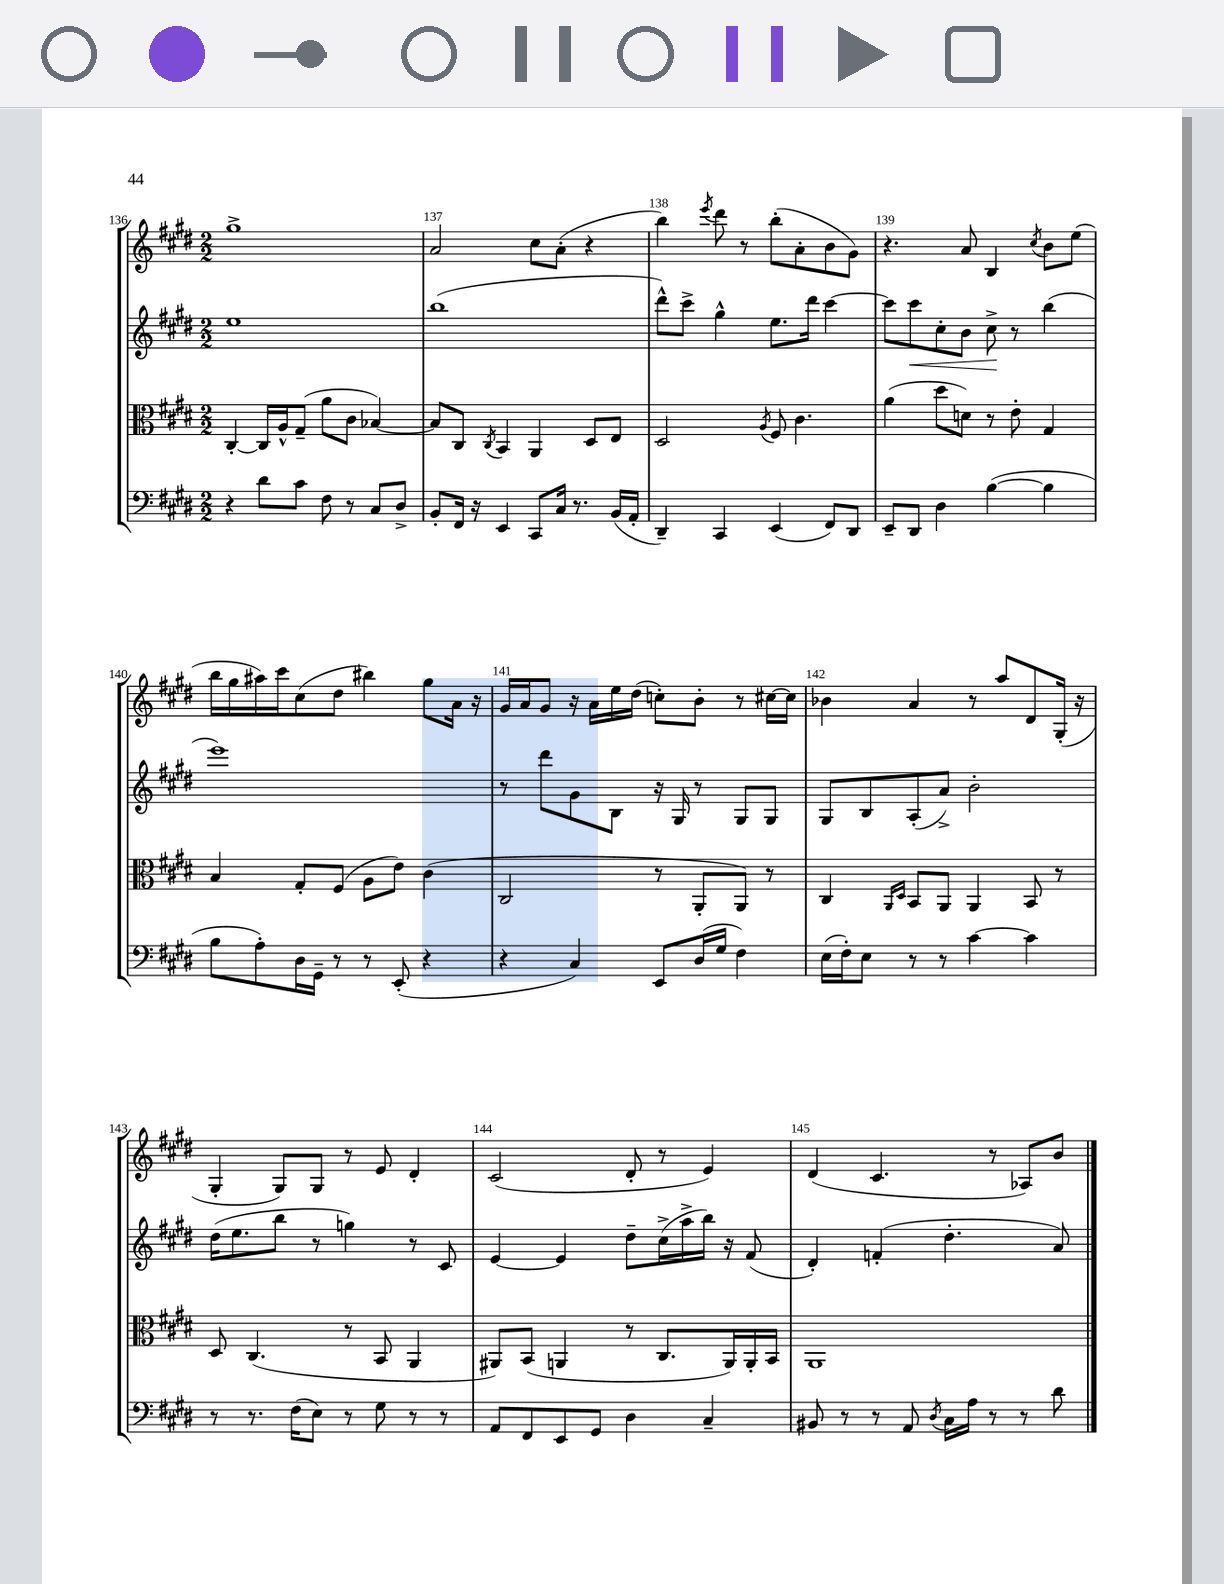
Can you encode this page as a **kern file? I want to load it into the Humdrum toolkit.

**kern	**kern	**kern	**dynam	**kern
*part4	*part3	*part2	*part2	*part1
*staff4	*staff3	*staff2	*staff2	*staff1
*clefF4	*clefC3	*clefG2	*	*clefG2
*k[f#c#g#d#]	*k[f#c#g#d#]	*k[f#c#g#d#]	*	*k[f#c#g#d#]
*M2/2	*M2/2	*M2/2	*	*M2/2
=136	=136	=136	=136	=136
4r	[4C#'/	1ee	.	1gg#^
8d#\L	16C#/LL]	.	.	.
.	16A^^/J	.	.	.
8c#\J	(8G#~/J	.	.	.
8F#\	8a\L	.	.	.
8r	8c#\J	.	.	.
8C#/L	[4B-X/)	.	.	.
8D#^/J	.	.	.	.
=137	=137	=137	=137	=137
8BB'/L	8B-/L]	(1bb	.	2a/
16FF#/Jk	8C#/J	.	.	.
16r	.	.	.	.
.	8qC#/	.	.	.
4EE/	4BB/	.	.	.
8CC#/L	4AA/	.	.	8cc#\L
16C#/Jk	.	.	.	(8a'\J
8.r	.	.	.	.
.	8D#/L	.	.	4r
(16BB/LL	8E/J	.	.	.
16AA'/JJ	.	.	.	.
=138	=138	=138	=138	=138
4DD#~/)	2D#/	8ddd#^^\L)	.	4bb\)
.	.	8ccc#^\J	.	.
.	.	.	.	8qeee/
4CC#/	.	4gg#^^\	.	8ddd#\
.	.	.	.	8r
.	8qA/	.	.	.
(4EE/	8F#/	8.ee\L	.	(8bb'\L
.	4.c#\	.	.	8a'\
.	.	16ddd#\Jk	.	.
8FF#/L)	.	[4ccc#\	.	8b\
8DD#/J	.	.	.	8g#\J)
=139	=139	=139	=139	=139
8EE~/L	(4a\	8ccc#\L]	.	4.r
!	!	!	!LO:HP:b	!
8DD#/J	.	8ccc#\	<	.
4D#\	8dd#\L	8cc#'\	.	.
.	8dn\J)	8b\J	.	8a/
([4B\	8r	8cc#^\	.	4B/
.	8e'\	8r	[	.
.	.	.	.	8qcc#/
4B\]	4G#/	(4bb\	.	8b\L
.	.	.	.	(8ee\J
!!LO:LB:g=z
=140	=140	=140	=140	=140
8B\L	4B/	1eee)	.	16bb\LL
.	.	.	.	16gg#\
8A'\)	.	.	.	16aa#X\)
.	.	.	.	16ccc#\J
16D#\L	8G#'/L	.	.	(8cc#\
16GG#~\JJ	.	.	.	.
8r	(8F#/J	.	.	8dd#\J
8r	8A\L	.	.	4bb#X\)
(8EE'/	8e\J)	.	.	.
4r	(4c#\	.	.	8gg#\L
.	.	.	.	16a\Jk
.	.	.	.	16r
=141	=141	=141	=141	=141
4r	2C#/	8r	.	16g#/LL
.	.	.	.	16a/J
.	.	8ddd#\L	.	8g#/J
4C#/)	.	8g#\	.	16r
.	.	.	.	16a\LL
.	.	8B\J	.	16ee\
.	.	.	.	(16dd#\JJ
8EE/L	8r	16r	.	8ccn'\L)
.	.	16G#/	.	.
(16D#/L	8AA'/L	8r	.	8b'\J
16G#/JJ	.	.	.	.
4F#\)	8AA/J)	8G#/L	.	8r
.	8r	8G#/J	.	[16cc#X\LL
.	.	.	.	16cc#\JJ]
=142	=142	=142	=142	=142
(16E\LL	4C#/	8G#/L	.	4b-X\
16F#'\J)	.	.	.	.
8E\J	.	8B/	.	.
.	16qqAA/LL	.	.	.
.	16qqD#/JJ	.	.	.
8r	8BB/L	(8A'/	.	4a/
8r	8AA/J	8a^/J)	.	.
[4c#\	4AA/	2b'\	.	8r
.	.	.	.	8aa/L
4c#\]	8BB/	.	.	8d#/
.	8r	.	.	(16G#'/Jk
.	.	.	.	16r
!!LO:LB:g=z
=143	=143	=143	=143	=143
8r	8D#/	(16dd#\KL	.	4G#'/
.	.	8.ee\	.	.
8.r	(4.C#/	.	.	.
.	.	8bb\J	.	8G#/L)
(16F#\KL	.	.	.	.
8E\J)	.	8r	.	8G#/J
8r	8r	4ggn\)	.	8r
8G#\	8BB/	.	.	8e/
8r	4AA/	8r	.	4d#'/
8r	.	8c#/	.	.
=144	=144	=144	=144	=144
8AA/L	8AA#X/L)	[4e/	.	(2c#/
8FF#/	(8BB/J	.	.	.
8EE/	4AAn/	4e/]	.	.
8GG#/J	.	.	.	.
4D#\	8r	8dd#~\L	.	8d#'/
.	8.C#/L	(16cc#^\L	.	8r
.	.	16aa^\	.	.
4C#~/	.	16bb\JJ)	.	4e/)
.	16AA/L)	16r	.	.
.	16AA'/	(8f#/	.	.
.	16BB/JJ	.	.	.
=145	=145	=145	=145	=145
8BB#X/	1AA	4d#'/)	.	(4d#/
8r	.	.	.	.
8r	.	(4fn'/	.	4.c#/
8AA/	.	.	.	.
8qD#/	.	.	.	.
16C#\LL	.	4.dd#'\	.	.
16A\JJ	.	.	.	.
8r	.	.	.	8r
8r	.	.	.	8A-X/L)
8d#\	.	8a/)	.	8b/J
==	==	==	==	==
*-	*-	*-	*-	*-
